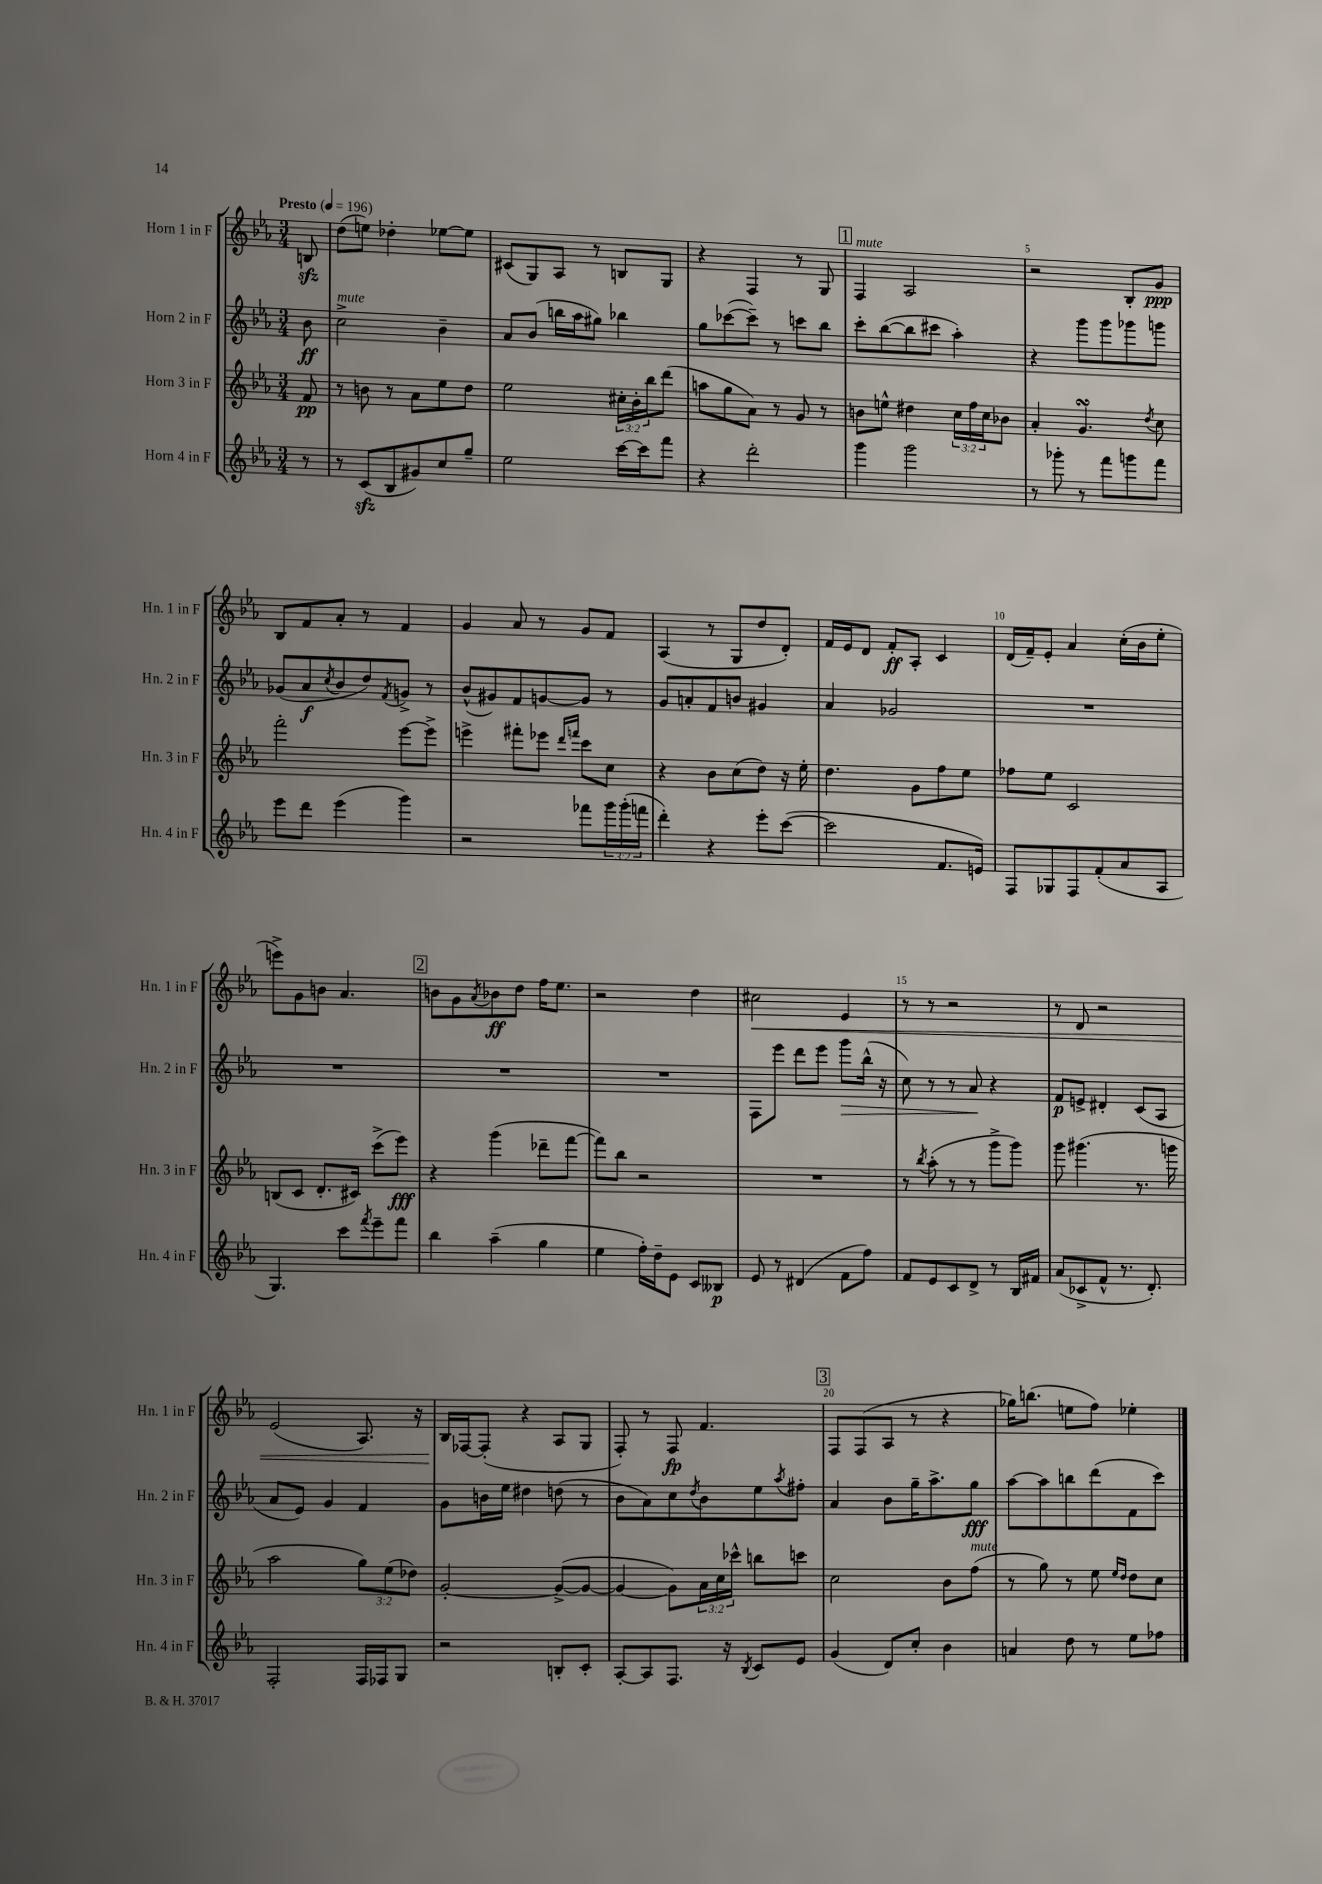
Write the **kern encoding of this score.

**kern	**dynam	**kern	**dynam	**kern	**dynam	**kern	**dynam
*part4	*part4	*part3	*part3	*part2	*part2	*part1	*part1
*staff4	*staff4	*staff3	*staff3	*staff2	*staff2	*staff1	*staff1
*I"Horn 4 in F	*	*I"Horn 3 in F	*	*I"Horn 2 in F	*	*I"Horn 1 in F	*
*I'Hn. 4 in F	*	*I'Hn. 3 in F	*	*I'Hn. 2 in F	*	*I'Hn. 1 in F	*
*clefG2	*	*clefG2	*	*clefG2	*	*clefG2	*
*k[b-e-a-]	*	*k[b-e-a-]	*	*k[b-e-a-]	*	*k[b-e-a-]	*
*M3/4	*	*M3/4	*	*M3/4	*	*M3/4	*
*MM196	*	*MM196	*	*MM196	*	*MM196	*
=	=	=	=	=	=	=	=
!	!	!	!	!	!	!LO:TX:a:B:t=Presto	!
8r	.	8f/	pp	8b-\	ff	8Bnzz/	.
=1	=1	=1	=1	=1	=1	=1	=1
!	!	!	!	!LO:TX:a:i:t=mute	!	!	!
8r	.	8r	.	2cc^\	.	(8dd\L	.
(8czz/L	.	8bn\	.	.	.	8een\J)	.
8B-/	.	8r	.	.	.	4dd-X'\	.
8g#X/)	.	8a-\L	.	.	.	.	.
8cc/	.	8ee-\	.	4b-~\	.	[8ee-X\L	.
8gg~/J	.	8dd\J	.	.	.	8ee-\J]	.
=2	=2	=2	=2	=2	=2	=2	=2
2ee-\	.	2ee-\	.	8a-/L	.	(8c#X/L	.
.	.	.	.	(8b-/J	.	8G/)	.
.	.	.	.	16bbn\LL	.	8A-/J	.
.	.	.	.	16aa-\J	.	.	.
.	.	.	.	8gg#X\J)	.	8r	.
[16ccc\LL	.	24cc#X'\LL	.	4bb-X\	.	8Bn/L	.
.	.	24b-'\	.	.	.	.	.
16ccc\J]	.	.	.	.	.	.	.
.	.	24bb-\J	.	.	.	.	.
8fff\J	.	(8ddd\J	.	.	.	8G/J	.
=3	=3	=3	=3	=3	=3	=3	=3
4r	.	8aan\L	.	8gg\L	.	4r	.
.	.	8gg\	.	([8ccc-X\	.	.	.
2ddd'\	.	8a-\J)	.	8ccc-~\J])	.	4F/	.
.	.	8r	.	8r	.	.	.
.	.	8g/	.	8cccn\L	.	8r	.
.	.	8r	.	8bb-\J	.	8G/	.
!!LO:REH:place=s1:t=1
=4	=4	=4	=4	=4	=4	=4	=4
!	!	!	!	!	!	!LO:TX:a:i:t=mute	!
4ggg\	.	8bn\L	.	8ccc'\L	.	4F/	.
.	.	8een^^\J	.	([8bb-\	.	.	.
2ggg\	.	4dd#X\	.	8bb-\]	.	2A-/	.
.	.	.	.	8ccc#X\J	.	.	.
.	.	24cc\LL	.	4aa-'\)	.	.	.
.	.	24ff\	.	.	.	.	.
.	.	24cc\J	.	.	.	.	.
.	.	8b-X\J	.	.	.	.	.
=5	=5	=5	=5	=5	=5	=5	=5
8r	.	4a-'/	.	4r	.	2r	.
8ggg-X'\	.	.	.	.	.	.	.
8r	.	4.gsSsS/	.	8ggg\L	.	.	.
8fff\L	.	.	.	8ggg\	.	.	.
8gggn\	.	.	.	8ggg-X\	.	8B-'/L	.
.	.	8qdd/	.	.	.	.	.
8fff\J	.	8cc\	.	8gggn\J	.	8g/J	ppp
!!LO:LB:g=z
=6	=6	=6	=6	=6	=6	=6	=6
8eee-\L	.	2fff'\	.	(8g-X/L	.	8B-/L	.
8ddd\J	.	.	.	8a-/	f	8f/	.
.	.	.	.	8qcc/	.	.	.
(4eee-\	.	.	.	8b-/	.	8a-'/J	.
.	.	.	.	8dd/)	.	8r	.
.	.	.	.	8qf/	.	.	.
4ggg\)	.	[8eee-\L	.	8gn^/J	.	4f/	.
.	.	8eee-^\J]	.	8r	.	.	.
=7	=7	=7	=7	=7	=7	=7	=7
2r	.	4eeen^\	.	(8b-^^/L	.	4g/	.
.	.	.	.	8g#X/)	.	.	.
.	.	8fff#X'\L	.	8f/	.	8a-/	.
.	.	8eee-X\J	.	[8gn/	.	8r	.
.	.	16qqddd/LL	.	.	.	.	.
.	.	16qqfffn/JJ	.	.	.	.	.
8fff-X\L	.	8ccc\L	.	8g/J]	.	8g/L	.
24ggg\L	.	8cc\J	.	8r	.	8f/J	.
(24ggg'\	.	.	.	.	.	.	.
24fffn\JJ	.	.	.	.	.	.	.
=8	=8	=8	=8	=8	=8	=8	=8
4ddd'\)	.	4r	.	8g/L	.	(4A-/	.
.	.	.	.	8an'/	.	.	.
4r	.	8b-\L	.	8f/	.	8r	.
.	.	(8cc\	.	8bn/J	.	8G/L	.
8eee-'\L	.	8dd\J)	.	4g#X/	.	8dd/	.
([8ccc\J	.	16r	.	.	.	8d'/J)	.
.	.	16ee-'\	.	.	.	.	.
=9	=9	=9	=9	=9	=9	=9	=9
2ccc\]	.	4.dd\	.	4a-/	.	16f/LL	.
.	.	.	.	.	.	16e-/J	.
.	.	.	.	.	.	8d/J	.
.	.	.	.	2g-X/	.	8f'/L	ff
.	.	8g\L	.	.	.	8A-'/J	.
8.f/L	.	8ff\	.	.	.	4c/	.
.	.	8ee-\J	.	.	.	.	.
16en/Jk)	.	.	.	.	.	.	.
=10	=10	=10	=10	=10	=10	=10	=10
8F/L	.	8ff-X\L	.	2.r	.	(16d/LL	.
.	.	.	.	.	.	16f~/J)	.
8G-X/	.	8ee-\J	.	.	.	8e-'/J	.
8F/	.	2c/	.	.	.	4a-/	.
(8f'/	.	.	.	.	.	.	.
8a-/	.	.	.	.	.	(16cc'\LL	.
.	.	.	.	.	.	16b-\J	.
8A-/J	.	.	.	.	.	8ee-'\J	.
!!LO:LB:g=z
=11	=11	=11	=11	=11	=11	=11	=11
4.G/)	.	(8Bn/L	.	2.r	.	8eeen^\L)	.
.	.	8c/J	.	.	.	8g\	.
.	.	8.d'/L	.	.	.	8bn\J	.
8ccc\L	.	.	.	.	.	4.a-/	.
.	.	16c#X/Jk)	.	.	.	.	.
8qfff/	.	.	.	.	.	.	.
8eee-~\	.	(8ccc^\L	.	.	.	.	.
8fff\J	.	8eee-\J)	fff	.	.	.	.
!!LO:REH:place=s1:t=2
=12	=12	=12	=12	=12	=12	=12	=12
4bb-\	.	4r	.	2.r	.	8bn\L	.
.	.	.	.	.	.	8g\	.
.	.	.	.	.	.	8qa-/	.
(4aa-~\	.	(4ggg\	.	.	.	8b-X\	ff
.	.	.	.	.	.	8dd\J	.
4gg\	.	8ddd-X~\L	.	.	.	16ff\KL	.
.	.	.	.	.	.	8.ee-\J	.
.	.	[8fff\J	.	.	.	.	.
=13	=13	=13	=13	=13	=13	=13	=13
4ee-\	.	8fff\L])	.	2.r	.	2r	.
.	.	8bb-\J	.	.	.	.	.
16ff'\LL)	.	2r	.	.	.	.	.
16dd~\J	.	.	.	.	.	.	.
8e-\J	.	.	.	.	.	.	.
8c/L	.	.	.	.	.	4dd\	.
8B--X/J	p	.	.	.	.	.	.
=14	=14	=14	=14	=14	=14	=14	=14
!	!	!	!	!	!	!	!LO:HP:b
8e-/	.	2.r	.	8F\L	.	2cc#X\	<
8r	.	.	.	8eee-\J	.	.	.
(4d#X/	.	.	.	8ddd\L	.	.	.
.	.	.	.	8eee-\J	.	.	.
!	!	!	!	!	!LO:HP:b	!	!
8f\L	.	.	.	8ggg\L	>	4e-/	.
8ff\J)	.	.	.	(16bb-^^\Jk	.	.	.
.	.	.	.	16r	.	.	.
=15	=15	=15	=15	=15	=15	=15	=15
8f/L	.	8r	.	8cc\)	.	8r	.
.	.	8qbb-/	.	.	.	.	.
8e-/	.	(8aa-'\	.	8r	.	8r	.
8c/	.	8r	.	8r	.	2r	.
8d^/J	.	8r	.	8a-/	.	.	.
8r	.	8ggg^\L	.	4r	]	.	.
16B-/LL	.	8ggg\J)	.	.	.	.	.
16f#X/JJ	.	.	.	.	.	.	.
=16	=16	=16	=16	=16	=16	=16	=16
(8a-/L	.	8ggg\	.	8f/L	p	8r	.
8c-X^/	.	(4.ggg#X\	.	8en^/J	.	8d/	.
8f^^/J	.	.	.	4d#X'/	.	2r	.
8.r	.	.	.	.	.	.	.
.	.	8.r	.	(8c/L	.	.	.
8.d'/)	.	.	.	.	.	.	.
.	.	.	.	8A-/J	.	.	.
.	.	16gggn\	.	.	.	.	.
!!LO:LB:g=z
=17	=17	=17	=17	=17	=17	=17	=17
2F'/	.	2aa-\	.	8a-/L	.	(2e-/	.
.	.	.	.	8e-/J)	.	.	.
.	.	.	.	4g/	.	.	.
16F/LL	.	12gg\L)	.	4f/	.	8.A-/)	.
16F-X/J	.	.	.	.	.	.	.
.	.	(12ee-\	.	.	.	.	.
8G/J	.	.	.	.	.	.	.
.	.	12dd-X\J)	.	.	.	.	.
.	.	.	.	.	.	16r	.
=18	=18	=18	=18	=18	=18	=18	=18
2r	.	[2g'/	.	8g\L	.	16B-/LL	.
.	.	.	.	.	.	[16F-X/J	[
.	.	.	.	16bn\L	.	(8F-'/J]	.
.	.	.	.	16ee-\JJ	.	.	.
.	.	.	.	4dd#X\	.	4r	.
8Bn'/L	.	(8g^/L_	.	(8ddn\	.	8A-/L	.
8c'/J	.	8g/J_	.	8r	.	8G/J	.
=19	=19	=19	=19	=19	=19	=19	=19
[8A-'/L	.	4g/_	.	8b-\L	.	8F'/)	.
8A-/]	.	.	.	8a-\)	.	8r	.
8.F/J	.	8g\L])	.	8cc\	.	8F/	fp
.	.	.	.	8qdd/	.	.	.
.	.	24a-\L	.	8b-\	.	4.f/	.
.	.	24cc\	.	.	.	.	.
16r	.	.	.	.	.	.	.
.	.	24ccc-X^^\JJ	.	.	.	.	.
8qB-/	.	.	.	.	.	.	.
8c/L	.	8bbn\L	.	8ee-\	.	.	.
.	.	.	.	8qaa-/	.	.	.
8e-/J	.	8cccn\J	.	8ff#X'\J	.	.	.
!!LO:REH:place=s1:t=3
=20	=20	=20	=20	=20	=20	=20	=20
(4g/	.	2cc\	.	4a-/	.	8F/L	.
.	.	.	.	.	.	(8F/	.
8d/L)	.	.	.	8b-\L	.	8A-/J	.
8cc'/J	.	.	.	16gg~\K	.	8r	.
.	.	.	.	8.aa-^\	.	.	.
4b-\	.	8b-\L	.	.	.	4r	.
!	!	!LO:TX:a:i:t=mute	!	!	!	!	!
.	.	(8ff\J	.	8gg\J	fff	.	.
=21	=21	=21	=21	=21	=21	=21	=21
4an/	.	8r	.	[8aa-\L	.	16gg-X\KL)	.
.	.	.	.	.	.	(8.bbn\J	.
.	.	8gg\)	.	8aa-\]	.	.	.
8dd\	.	8r	.	8bbn\	.	8een\L	.
8r	.	8ee-\	.	(8ddd\	.	8ff\J)	.
.	.	16qqee-/LL	.	.	.	.	.
.	.	16qqdd/JJ	.	.	.	.	.
8ee-\L	.	8dd\L	.	8f\	.	4ee-X'\	.
8ff-X\J	.	8cc\J	.	8ccc\J)	.	.	.
==	==	==	==	==	==	==	==
*-	*-	*-	*-	*-	*-	*-	*-
